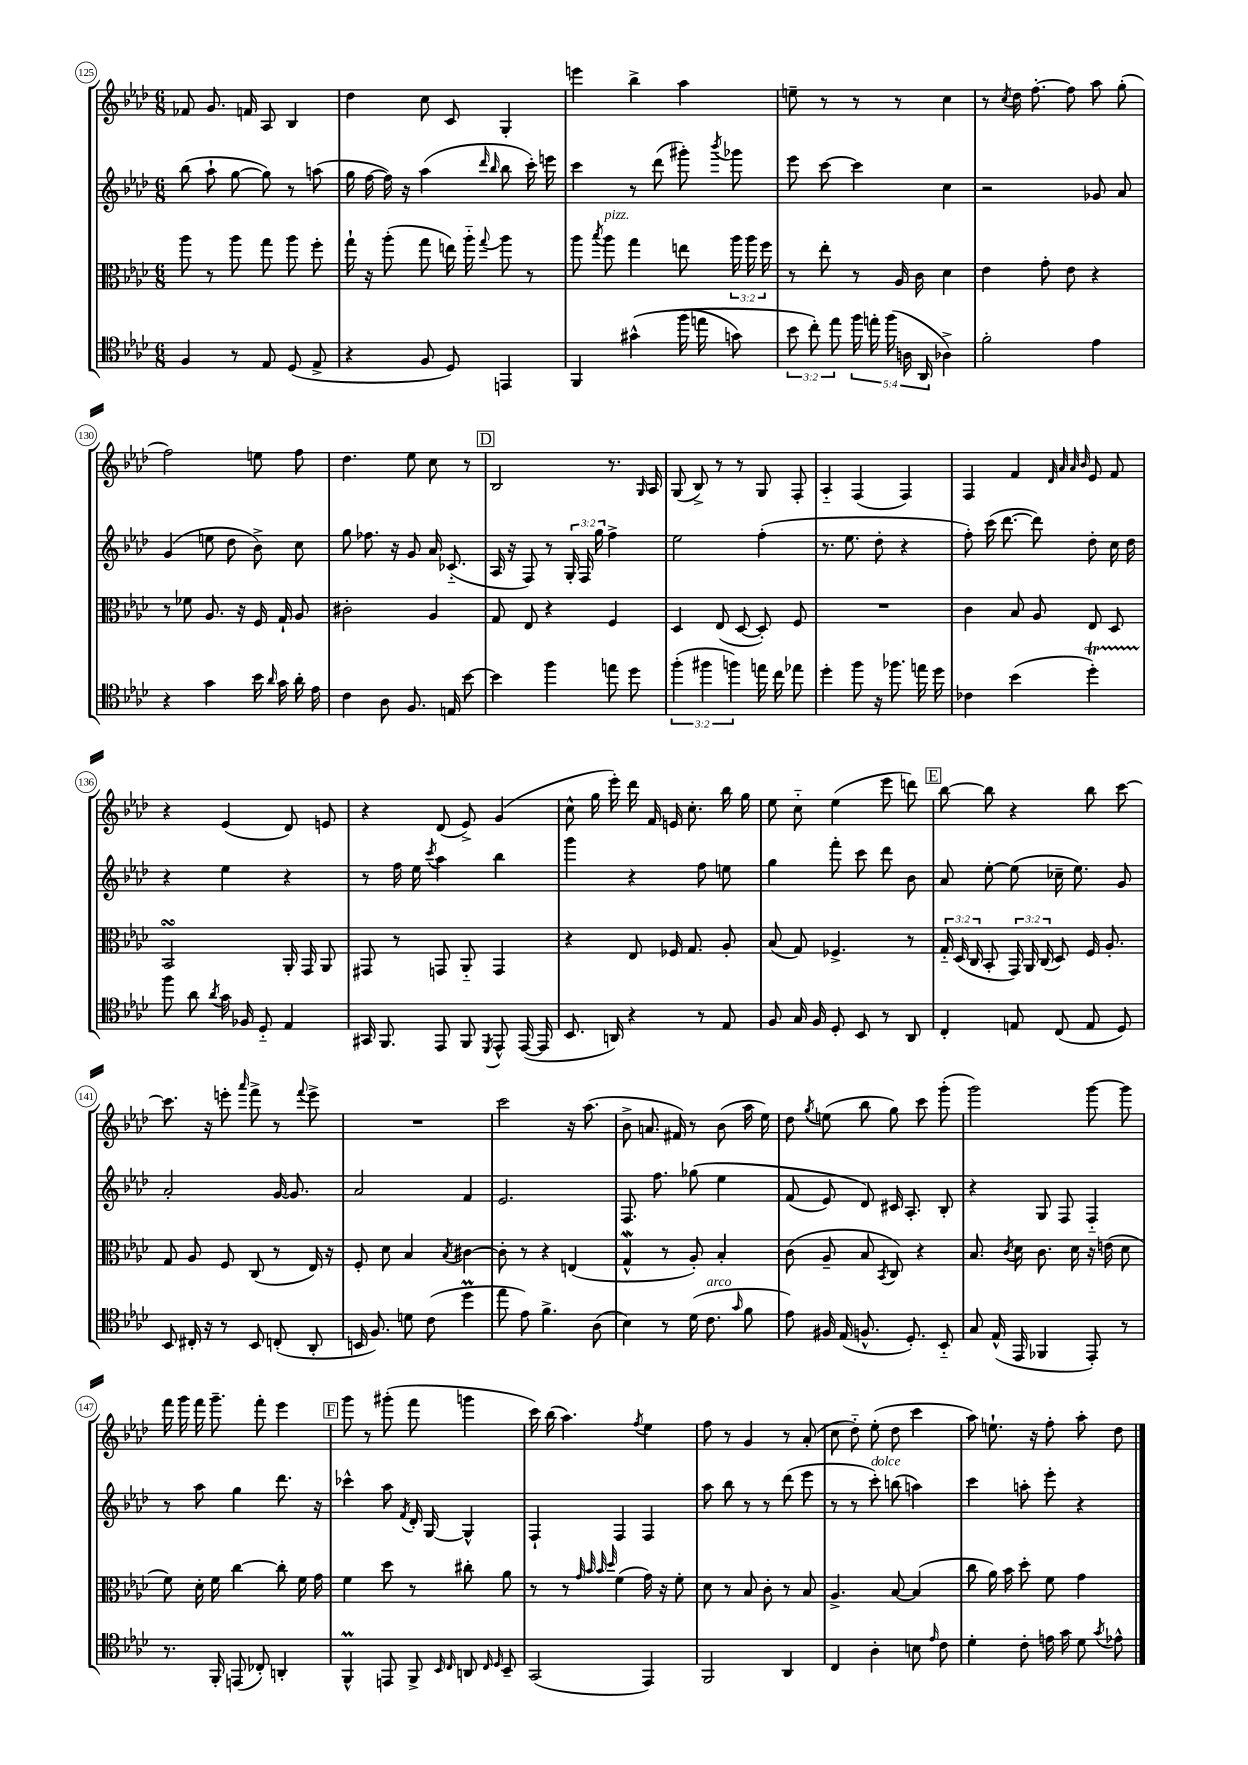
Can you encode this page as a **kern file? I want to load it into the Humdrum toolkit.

**kern	**kern	**kern	**kern
*staff4	*staff3	*staff2	*staff1
*clefC4	*clefC3	*clefG2	*clefG2
*k[b-e-a-d-]	*k[b-e-a-d-]	*k[b-e-a-d-]	*k[b-e-a-d-]
*M6/8	*M6/8	*M6/8	*M6/8
4F	8aa-	(8bb-	8f-
.	8r	8aa-`	8.g
8r	8aa-	[8gg	.
.	.	.	16f
8E-	8gg	8gg])	8A-
(8D-	8aa-	8r	4B-
8E-^	8ff'	(8aa	.
=	=	=	=
4r	16gg`	16gg	4dd-
.	16r	[16ff	.
.	(8aa-'	16ff])	.
.	.	16r	.
8F	8gg	(4aa-	8cc
8D-)	16ee)	.	8c
.	16aa-'~	.	.
.	.	16qqddd-	.
.	8qqgg	16qqbb-	.
4EE	8aa-	8bb-	4G'
.	8r	16ccc')	.
.	.	16eee	.
=	=	=	=
4FF	8aa-	4ccc	4eee
.	8qbb-	.	.
.	8aa-	.	.
&(4g#^^	4gg	8r	4bb-^
.	.	(8ddd-	.
(16ff	8ee	8ggg#')	4aa-
16ee	.	.	.
.	.	8qbbb-	.
8g)	24aa-	8ggg-	.
.	24aa-	.	.
.	24ff	.	.
=	=	=	=
12b-	8r	8eee-	8ee~
12cc'&)	.	.	.
.	8ee-'	[8ccc	8r
12ee-	.	.	.
20ff	8r	4ccc]	8r
20ee'	.	.	.
(20ff	.	.	.
.	16A-	.	8r
20A	.	.	.
.	16c	.	.
20AA-	.	.	.
4A-^)	4d-	4cc	4cc
=	=	=	=
2f'	4e-	2r	8r
.	.	.	8qcc
.	.	.	16dd-
.	.	.	[8.ff'
.	8g'	.	.
.	8e-	.	8ff]
4e-	4r	8g-	8aa-
.	.	8a-	(8gg'
=	=	=	=
4r	8r	(4g	2ff)
.	8f-	.	.
4g	8.A-	8ee	.
.	.	8dd-	.
.	16r	.	.
16b-	16F	8b-^)	8ee
16qqa-	.	.	.
16g	16G`	.	.
16a-'	8A-	8cc	8ff
16e-	.	.	.
=	=	=	=
4c	2c#'	8gg	4.dd-
.	.	8.ff-	.
8A-	.	.	.
.	.	16r	.
8.F	.	8g	8ee-
.	4A-	16a-	8cc
16E	.	(8.c-'~	.
[8b-	.	.	8r
=	=	=	=
4b-]	8G	16A-	2B-
.	.	16r	.
.	8E-	8F)	.
4ff	4r	8r	.
.	.	24G'	.
.	.	24F	.
.	.	24gg	.
8ee	4F	4ff^	8.r
8dd-	.	.	.
.	.	.	16qqG
.	.	.	16A-
=	=	=	=
(6ff'	4D-	2ee-	(8G
.	.	.	8B-^)
6ff#	.	.	.
.	(8E-	.	8r
6ff)	.	.	.
.	[8D-	.	8r
16ee	8D-'])	(4ff'	8G
16cc	.	.	.
8ee-	8F	.	8F'
=	=	=	=
4dd-'	2.r	8.r	4A-'~
.	.	8.ee-	.
8ff	.	.	(4F
16r	.	8dd-'	.
8.ff-	.	.	.
.	.	4r	4F)
16ee	.	.	.
16dd-	.	.	.
=	=	=	=
4c-	4c	8ff')	4F
.	.	(16ccc	.
.	.	[8.ddd-	.
(4b-	8B-	.	4f
.	8A-	8ddd-])	.
.	.	.	32qqd-
.	.	.	32qqa-
.	.	.	32qqa-
.	.	.	32qqb-
4dd-')	8E-	8dd-'	8e-
.	8D-	16cc	8f
.	.	16dd-	.
=	=	=	=
8ff	2BB-	4r	4r
8a-	.	.	.
8qa-	.	.	.
16g	.	4ee-	(4e-
16F-	.	.	.
8D-'~	.	.	.
4E-	16AA-'	4r	8d-)
.	16GG	.	.
.	8AA-	.	8e
=	=	=	=
16GG#	8GG#	8r	4r
8.FF	.	.	.
.	8r	16ff	.
.	.	16ee-	.
.	.	8qccc	.
8EE-	8GG	4aa-	(8d-
8FF	8AA-'~	.	8e-^)
8qDD-	.	.	.
8EE-^^	4GG	4bb-	(4g
([16EE-	.	.	.
16EE-]	.	.	.
=	=	=	=
8.BB-	4r	4ggg	8cc^^
.	.	.	16gg
16AA)	.	.	16eee-')
4r	8E-	4r	16ddd-
.	.	.	16f
.	16F-	.	16e
.	8.G	.	8.cc'
8r	.	8ff	.
8E-	8A-'	8ee	16bb-
.	.	.	16gg
=	=	=	=
8F	(8B-	4gg	8ee-
16G	8G)	.	8cc'~
16F	.	.	.
8D-'	4.F-^	8fff'	(4ee-
8BB-	.	8ccc	.
8r	.	8ddd-	8eee-
8AA-	8r	8b-	8ddd)
=	=	=	=
4C'	24G'~	8a-	[8bb-
.	(24D-	.	.
.	24C	.	.
.	8BB-'	[8ee-'	8bb-]
8E	24GG)	(8ee-]	4r
.	24AA-	.	.
.	(24C	.	.
(8C	8D-)	16cc-~	.
.	.	8.ee-)	.
8E	16F	.	8bb-
.	8.A-'	.	.
8D-)	.	8g	[8ccc
=	=	=	=
8BB-	8G	2a-'	8.ccc]
16C#'	8A-	.	.
16r	.	.	16r
8r	8F	.	8eee'
.	.	.	16qqaaa-
8BB-	(8C	.	8fff^
(8C'	8r	[16g	8r
.	.	8.g]	.
.	.	.	8qqfff
8AA-'	16E-)	.	8eee^
.	16r	.	.
=	=	=	=
16BB	8F'	2a-	2.r
8.F)	.	.	.
.	8d-	.	.
8d	4B-	.	.
(8c	.	.	.
.	8qB-	.	.
4dd-	[4c#	4f	.
=	=	=	=
8ee-	8c#']	2.e-	2ccc
8e-)	8r	.	.
4.f^	4r	.	.
.	(4E	.	16r
.	.	.	(8.aa-
(8A-	.	.	.
=	=	=	=
4B-)	4G^^	8.F	8b-^
.	.	.	8.a
.	.	8.ff	.
8r	8r	.	.
.	.	.	16f#)
(16d-	8A-')	&(8gg-	8r
8.c	.	.	.
.	4B-'	4ee-	(8b-
16qqg	.	.	.
8f	.	.	16aa-
.	.	.	16ee-)
=	=	=	=
8e-)	(8c	(8f	8dd-
.	.	.	8qgg
16F#	8A-~	8e-)	(8ee
(16E-	.	.	.
8.F^^	8B-	8d-&)	8bb-
.	8qBB-	.	.
.	8C)	16c#	8gg)
8.D-')	.	8.A-'	.
.	4r	.	8ccc
8BB-'~	.	8B-'	(8ggg'
=	=	=	=
8G	8.B-	4r	2ggg)
(16E-^^	.	.	.
.	8qc	.	.
16EE-	16d-	.	.
4FF-	8.c	8G	.
.	.	8F	.
.	16d-	.	.
8EE-')	16r	4F'~	[8ggg
.	(16e	.	.
8r	8d-	.	8ggg]
=	=	=	=
8.r	8f)	8r	16fff
.	.	.	16ggg
.	16d-'	8aa-	16fff
16FF'	16f	.	8.ggg~
(8EE	[4cc	4gg	.
8C-')	.	.	8fff'
4AA'	8cc']	8.ddd-	4eee-
.	16f	.	.
.	16g	16r	.
=	=	=	=
4FF^^	4f	4ccc-^^	8ggg
.	.	.	8r
8EE	8dd-	8aa-	(8ggg#'
.	.	8qf	.
8FF^	8r	16d-'	8fff
.	.	[16G	.
16qqBB-	.	.	.
16qqC	.	.	.
8AA	8cc#'	4G^^]	4ggg
16qqC	.	.	.
16qqD-	.	.	.
8BB-~	8a-	.	.
=	=	=	=
(2GG	8r	4F`	16ccc)
.	.	.	(16bb-
.	8r	.	4.aa-)
.	32qqg	.	.
.	32qqb-	.	.
.	32qqb-	.	.
.	32qqdd-	.	.
.	(4f	4F	.
.	.	.	8qff
4EE-)	16g)	4F	4ee-
.	16r	.	.
.	8f'	.	.
=	=	=	=
2FF	8d-	8aa-	8ff
.	8r	8bb-	8r
.	8B-	8r	4g
.	8c'	8r	.
4AA-	8r	(8ddd-	8r
.	8B-	8eee-	(8a-'
=	=	=	=
4C	4.A-^	8r	8cc
.	.	8r	8dd-'~)
4A-'	.	8ccc')	(8ee-'
.	[8B-	(8bb	8dd-
8B	(4B-]	4aa)	4ccc
16qqe-	.	.	.
8c	.	.	.
=	=	=	=
4d-'	8cc	4ccc	8aa-)
.	16a-)	.	8.ee`
.	16b-	.	.
8c'	8dd-'	8aa'	.
.	.	.	16r
16e	8f	8eee-'	8ff'
16g	.	.	.
8d-	4g	4r	8aa-'
8qg	.	.	.
8e-^^	.	.	8dd-
==	==	==	==
*-	*-	*-	*-
